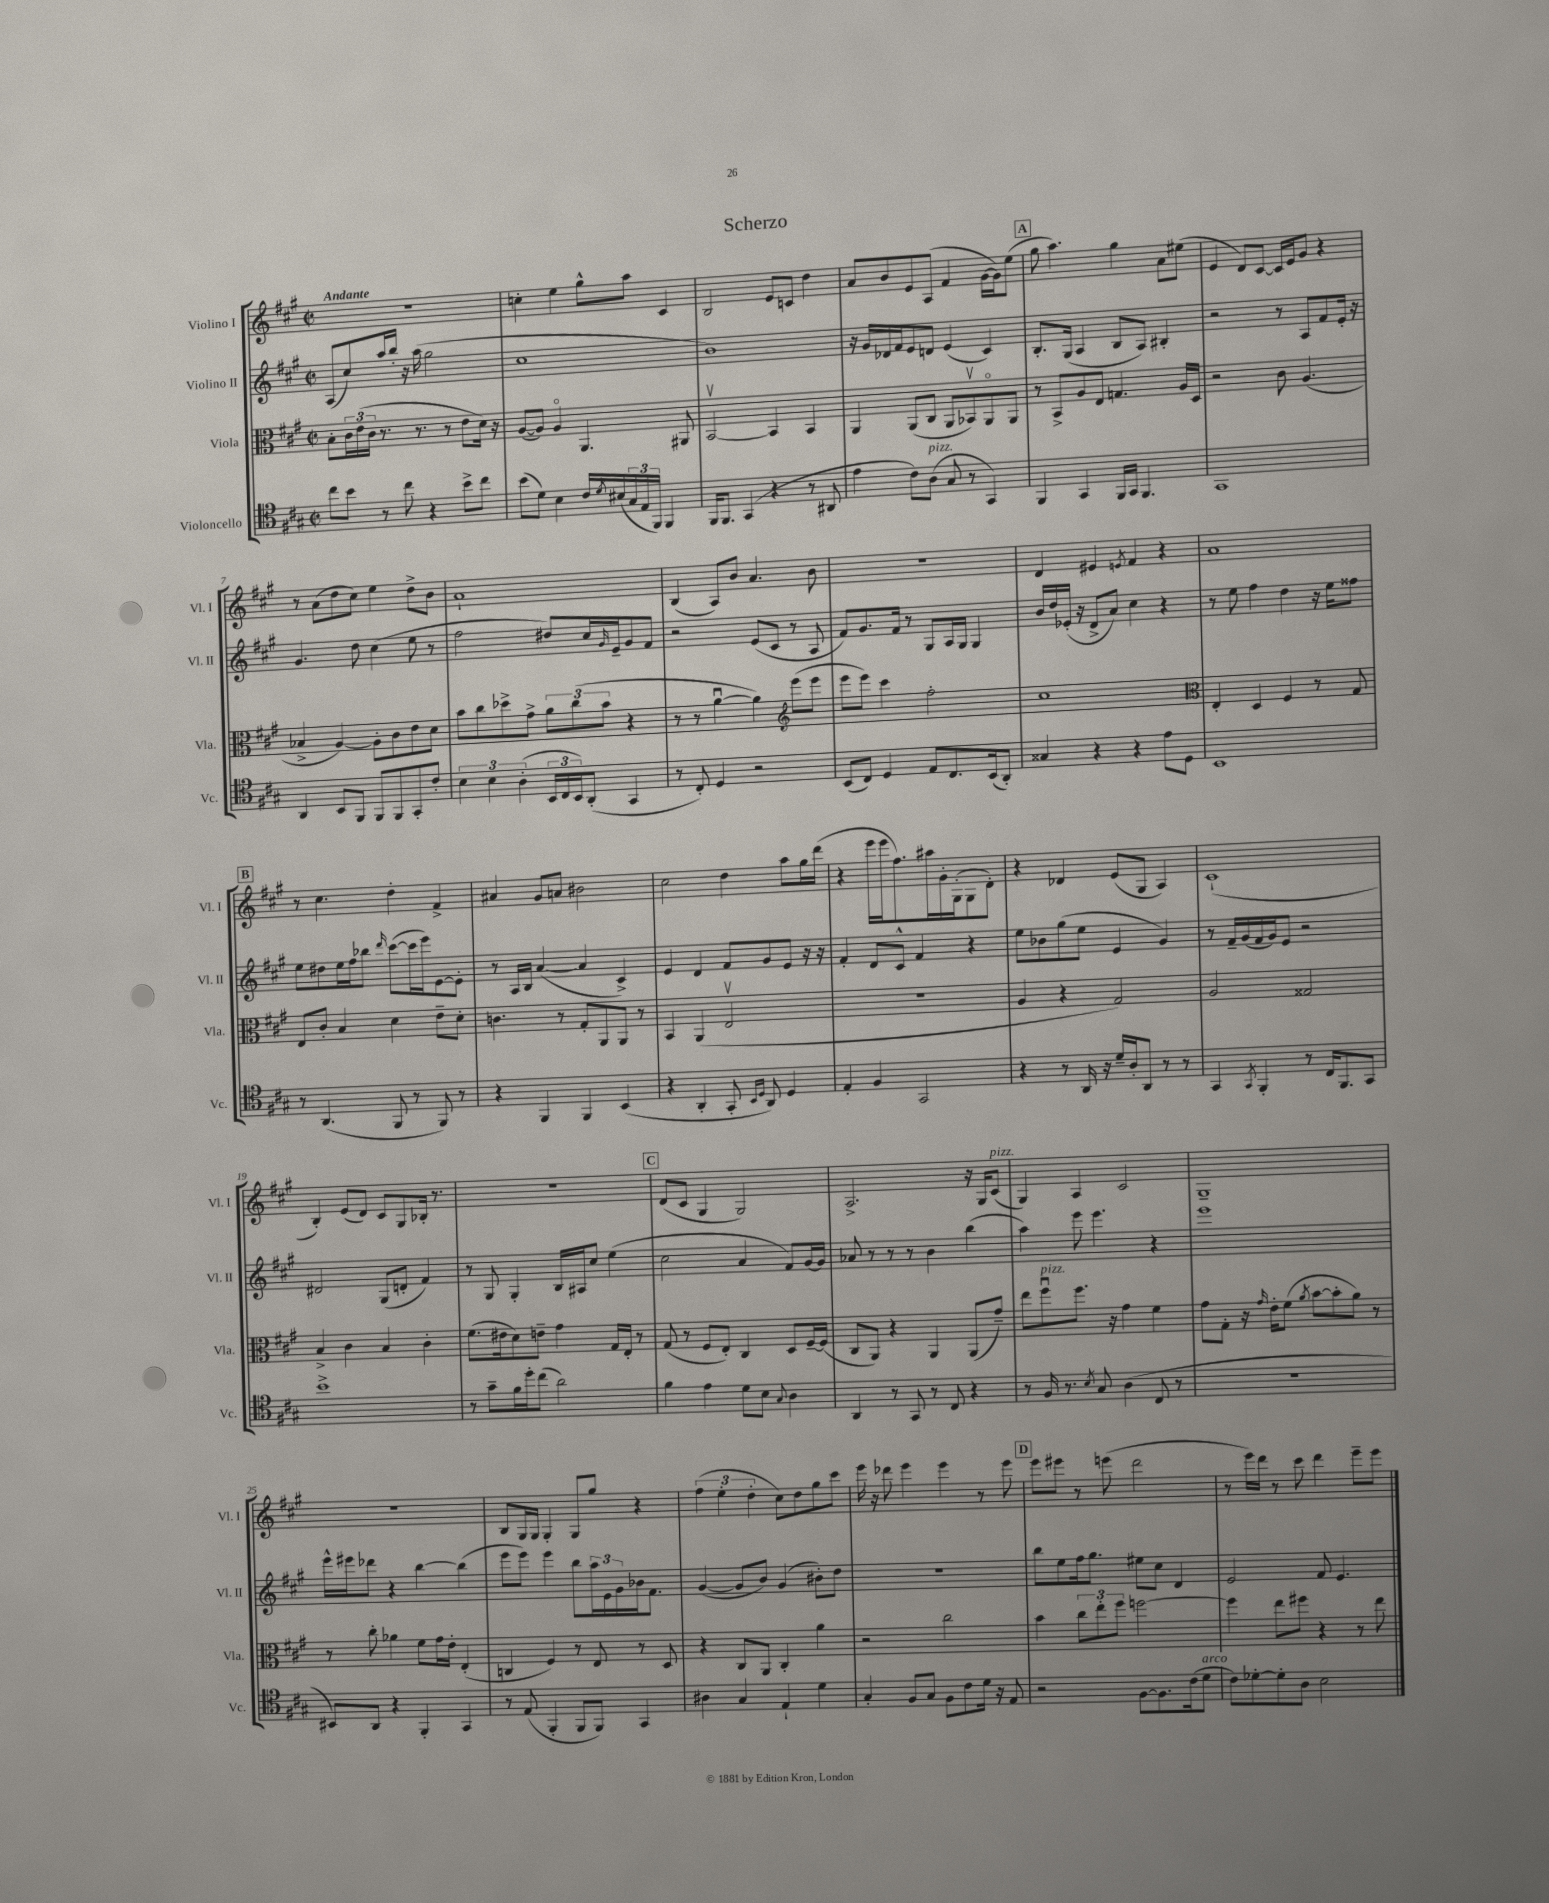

**kern	**kern	**kern	**kern
*staff4	*staff3	*staff2	*staff1
*clefC4	*clefC3	*clefG2	*clefG2
*k[f#c#g#]	*k[f#c#g#]	*k[f#c#g#]	*k[f#c#g#]
*M2/2	*M2/2	*M2/2	*M2/2
*met(c|)	*met(c|)	*met(c|)	*met(c|)
8cc#	8B'	(8A	1r
8b	24c#	8cc#)	.
.	(24e	.	.
.	24c#	.	.
8r	8.r	16aa	.
.	.	16bb'	.
8cc#	.	16r	.
.	8.r	(16aa	.
4r	.	2gg#	.
.	8r	.	.
8b^	8e	.	.
8cc#	16d)	.	.
.	16r	.	.
=	=	=	=
(8b	([8A	1cc#	4cc'
8d)	8A])	.	.
4B	4Ao	.	4ee
16c#	4.AA	.	8gg#^^
8qd	.	.	.
(16B#	.	.	.
24G#	.	.	8aa
24E	.	.	.
24FF#)	.	.	.
4FF#	.	.	4c#
.	8AA#	.	.
=	=	=	=
16FF#	[2BBv	1b)	2B
8.FF#	.	.	.
(4GG#	.	.	.
4r	4BB]	.	8e
.	.	.	8c
8r	4BB	.	4dd
8AA#	.	.	.
=	=	=	=
4e	4AA	16r	8a
.	.	16g#	.
.	.	16d-	8b
.	.	16f#	.
8c#)	(8AA	8e	8e
(8A	8C#	8d	(8A
8G#	8AA	(4e	4f#
8r	8BB-v)	.	.
4GG#)	8AAo	4c#)	[16g#
.	.	.	16g#])
.	8AA	.	(8ee
=	=	=	=
4FF#	8r	8.B'	8gg#
.	8BB^	.	4.aa)
.	.	(16G#	.
4GG#	8A	4A	.
.	8E	.	.
16FF#	4.G	8B	4gg#
16GG#	.	.	.
4.FF#	.	8A)	.
.	.	4B#'	8a
.	16A	.	(8ee#
.	16D	.	.
=	=	=	=
1GG#	2r	2r	4e
.	.	.	8d)
.	.	.	[8c#
.	8c#	8r	16c#]
.	.	.	16e
.	(4.A	8A	8g#
.	.	8f#	4r
.	.	16e'	.
.	.	16r	.
=	=	=	=
4AA	4B-^	4.g#	8r
.	.	.	(8a
8BB	[4A)	.	8dd
8FF#	.	8dd	8cc#)
8FF#	8A']	(4cc#	4ee
8FF#	8c#	.	.
8GG#'	8e	8ee	8dd^
8c#'	8d	8r	8b
=	=	=	=
6B	8b	2ff#	1a`
.	8cc#	.	.
6B	.	.	.
.	8dd-^	.	.
(6A'	.	.	.
.	8g#^	.	.
24BB	12a	8dd#)	.
24C#	.	.	.
24BB)	(12cc#	.	.
(8AA'	.	16cc#	.
.	12b	.	.
.	.	16qqg#	.
.	.	16e~	.
4GG#	4r	8g#	.
.	.	8f#	.
=	=	=	=
8r	8r	2r	(4B
8C#')	8r	.	.
4D	[4au	.	8A)
.	.	.	8b
2r	4a])	(8e	4.a
.	.	8c#	.
*	*clefG2	*	*
.	(8eee	8r	.
.	8eee	8A	8b
=	=	=	=
(8BB	8eee	8f#)	1r
8C#)	8eee)	8.g#	.
4D	4ccc#	.	.
.	.	16f#	.
.	.	8r	.
8E	2ff#'	8G#	.
8.C#	.	16A	.
.	.	16G#	.
.	.	4G#	.
(16BB	.	.	.
8AA')	.	.	.
=	=	=	=
4G##	1cc#	16b	4d
.	.	16dd	.
.	.	(16e-'	.
.	.	16r	.
4r	.	8d^	4e#
.	.	8a)	.
.	.	.	8qe
4r	.	4cc#	4f#
8e	.	4r	4r
8D	.	.	.
=	=	=	=
*	*clefC3	*	*
1BB	4E'	8r	1a
.	.	8ee	.
.	4D	4ff#	.
.	4F#	4dd	.
.	8r	16r	.
.	.	16ee	.
.	8G#	8ff##	.
=	=	=	=
8r	8E	8ee	8r
(4.AA	8c#'	8dd#	4.cc#
.	4B	16ee	.
.	.	16ff#	.
.	.	8bb-	.
.	.	16qqddd	.
8FF#	4d	([8ccc#	4dd'
8r	.	16ccc#]	.
.	.	16eee)	.
8FF#)	8e~	[8e	4f#^
8r	8d'	8e']	.
=	=	=	=
4r	4.c	8r	4a#
.	.	16A	.
.	.	16B	.
4FF#	.	([4a	8g#
.	8r	.	8a
4FF#	8G#'	4a]	2b#
.	8AA	.	.
(4BB	8AA	4c#^)	.
.	8r	.	.
=	=	=	=
4r	4BB	4e	2cc#
4AA'	(4AA	4d	.
8GG#'	2Ev	8f#	4dd
16qqBB	.	.	.
16qqD	.	.	.
8AA)	.	8g#	.
4D	.	8e	8aa
.	.	16r	16gg#
.	.	16r	(16ddd
=	=	=	=
4E'	1r	4f#'	4r
4F#	.	8d	16eee
.	.	.	16eee
.	.	8c#^^	8.ff#)
2GG#	.	4f#	.
.	.	.	16aa#
.	.	.	16g#'
.	.	.	(16G#'
.	.	4r	8G#
.	.	.	8d')
=	=	=	=
4r	4A	8ee	4r
.	.	8b-	.
8r	4r	(8gg#	4d-
16AA	.	8ee	.
16r	.	.	.
16d~	2G#)	4e	(8e
16A'	.	.	.
8AA	.	.	8G#
8r	.	4g#)	4A)
8r	.	.	.
=	=	=	=
4GG#	2A	8r	(1c#`
.	.	16f#~	.
.	.	(16g#	.
8qGG#	.	.	.
4FF#'	.	16f#	.
.	.	16g#)	.
.	.	8e	.
8r	2G##	2r	.
16C#	.	.	.
8.FF#	.	.	.
8GG#	.	.	.
=	=	=	=
1b^	4B^	2d#	4B')
.	4c#	.	(8e
.	.	.	8d)
.	4B	(8G#	8c#
.	.	8d'	8G#
.	4c#'	4f#)	16B-'
.	.	.	8.r
=	=	=	=
8r	(8.f#	8r	1r
8g#~	.	8G#	.
.	16e#	.	.
16f#	8d)	4G#'	.
16dd'	.	.	.
(8cc#	8e~	.	.
2a)	4g#	16B	.
.	.	16A#	.
.	.	8cc#	.
.	16G#	(4ee	.
.	16E'	.	.
.	8r	.	.
=	=	=	=
4f#	(8G#	2cc#	(8d
.	8r	.	8c#
4e	8F#	.	4G#
.	8E')	.	.
8d	4C#	4a	2G#)
8B	.	.	.
8qqG#	.	.	.
4A	8D	8f#)	.
.	[16F#~	[16g#	.
.	(16F#]	16g#]	.
=	=	=	=
4AA	8C#	8a-	2.A^
.	8AA)	8r	.
8r	4r	8r	.
8GG#	.	8r	.
8r	4AA	4b	.
8C#	.	.	.
4r	(8AA	(4bb	16r
.	.	.	16G#
.	8g#~)	.	(8c#
=	=	=	=
8r	8ee	4aa)	4G#)
16F#	8ff#u	.	.
8.r	.	.	.
.	8.ff#	8eee	4A
8qB	.	.	.
8G#	.	4.eee	.
.	16r	.	.
(4A	4g#	.	2c#
8C#	4f#	4r	.
8r	.	.	.
=	=	=	=
1r	8g#	1eee	1G#~
.	8G#'	.	.
.	16r	.	.
.	16qqg#	.	.
.	16e'	.	.
.	(8f#	.	.
.	8qa	.	.
.	[8b	.	.
.	8b']	.	.
.	8a)	.	.
.	8r	.	.
=	=	=	=
8BB#)	8r	16eee^^	1r
.	.	16eee#	.
8AA	8cc#'	8ddd-	.
4r	4a-	4r	.
4FF#'	8f#	[4bb	.
.	16g#	.	.
.	16e'	.	.
4GG#	(4E'	(4bb]	.
=	=	=	=
8r	4C	8eee	8B
(8E	.	8eee)	16G#
.	.	.	16G#
4FF#'	4F#)	4eee	4G#'
8FF#	8r	8bb	8G#
8FF#)	8E	24aa	8gg#
.	.	24e	.
.	.	24g#	.
4GG#	8r	16b-	4r
.	.	8.f#	.
.	8D	.	.
=	=	=	=
4A#	4r	([4g#	(6ff#
.	.	.	6ee'
4G#	8C#	8g#]	.
.	.	.	6dd'
.	8AA	8b)	.
4E`	4C#'	(4g#	8cc#)
.	.	.	8dd
4d	4a	8b#')	8gg#
.	.	8dd	8ccc#
=	=	=	=
4G#'	2r	1r	16eee
.	.	.	16r
.	.	.	8ddd-
8F#	.	.	4eee
8G#	.	.	.
8F#	2cc#	.	4eee
8c#	.	.	.
16d	.	.	8r
16r	.	.	.
8E	.	.	8eee
=	=	=	=
2r	4b	8bb	8eee
.	.	8ee	8eee#
.	12cc#	16ff#	8r
.	.	8.gg#	.
.	12ee'	.	.
.	.	.	(8eee
.	12ff#	.	.
[8F#	[2ff	8ee#	2ddd
8.F#]	.	8cc#	.
.	.	4d	.
(16c#	.	.	.
8d	.	.	.
=	=	=	=
8c#)	4ff]	2e	8r
[8d-'	.	.	16eee)
.	.	.	16ddd
8d-']	8ee	.	8r
8A	8ff#	.	8ccc#
2B	4r	8f#	4ddd
.	.	4.e	.
.	8r	.	8eee~
.	8ee	.	8eee
==	==	==	==
*-	*-	*-	*-
